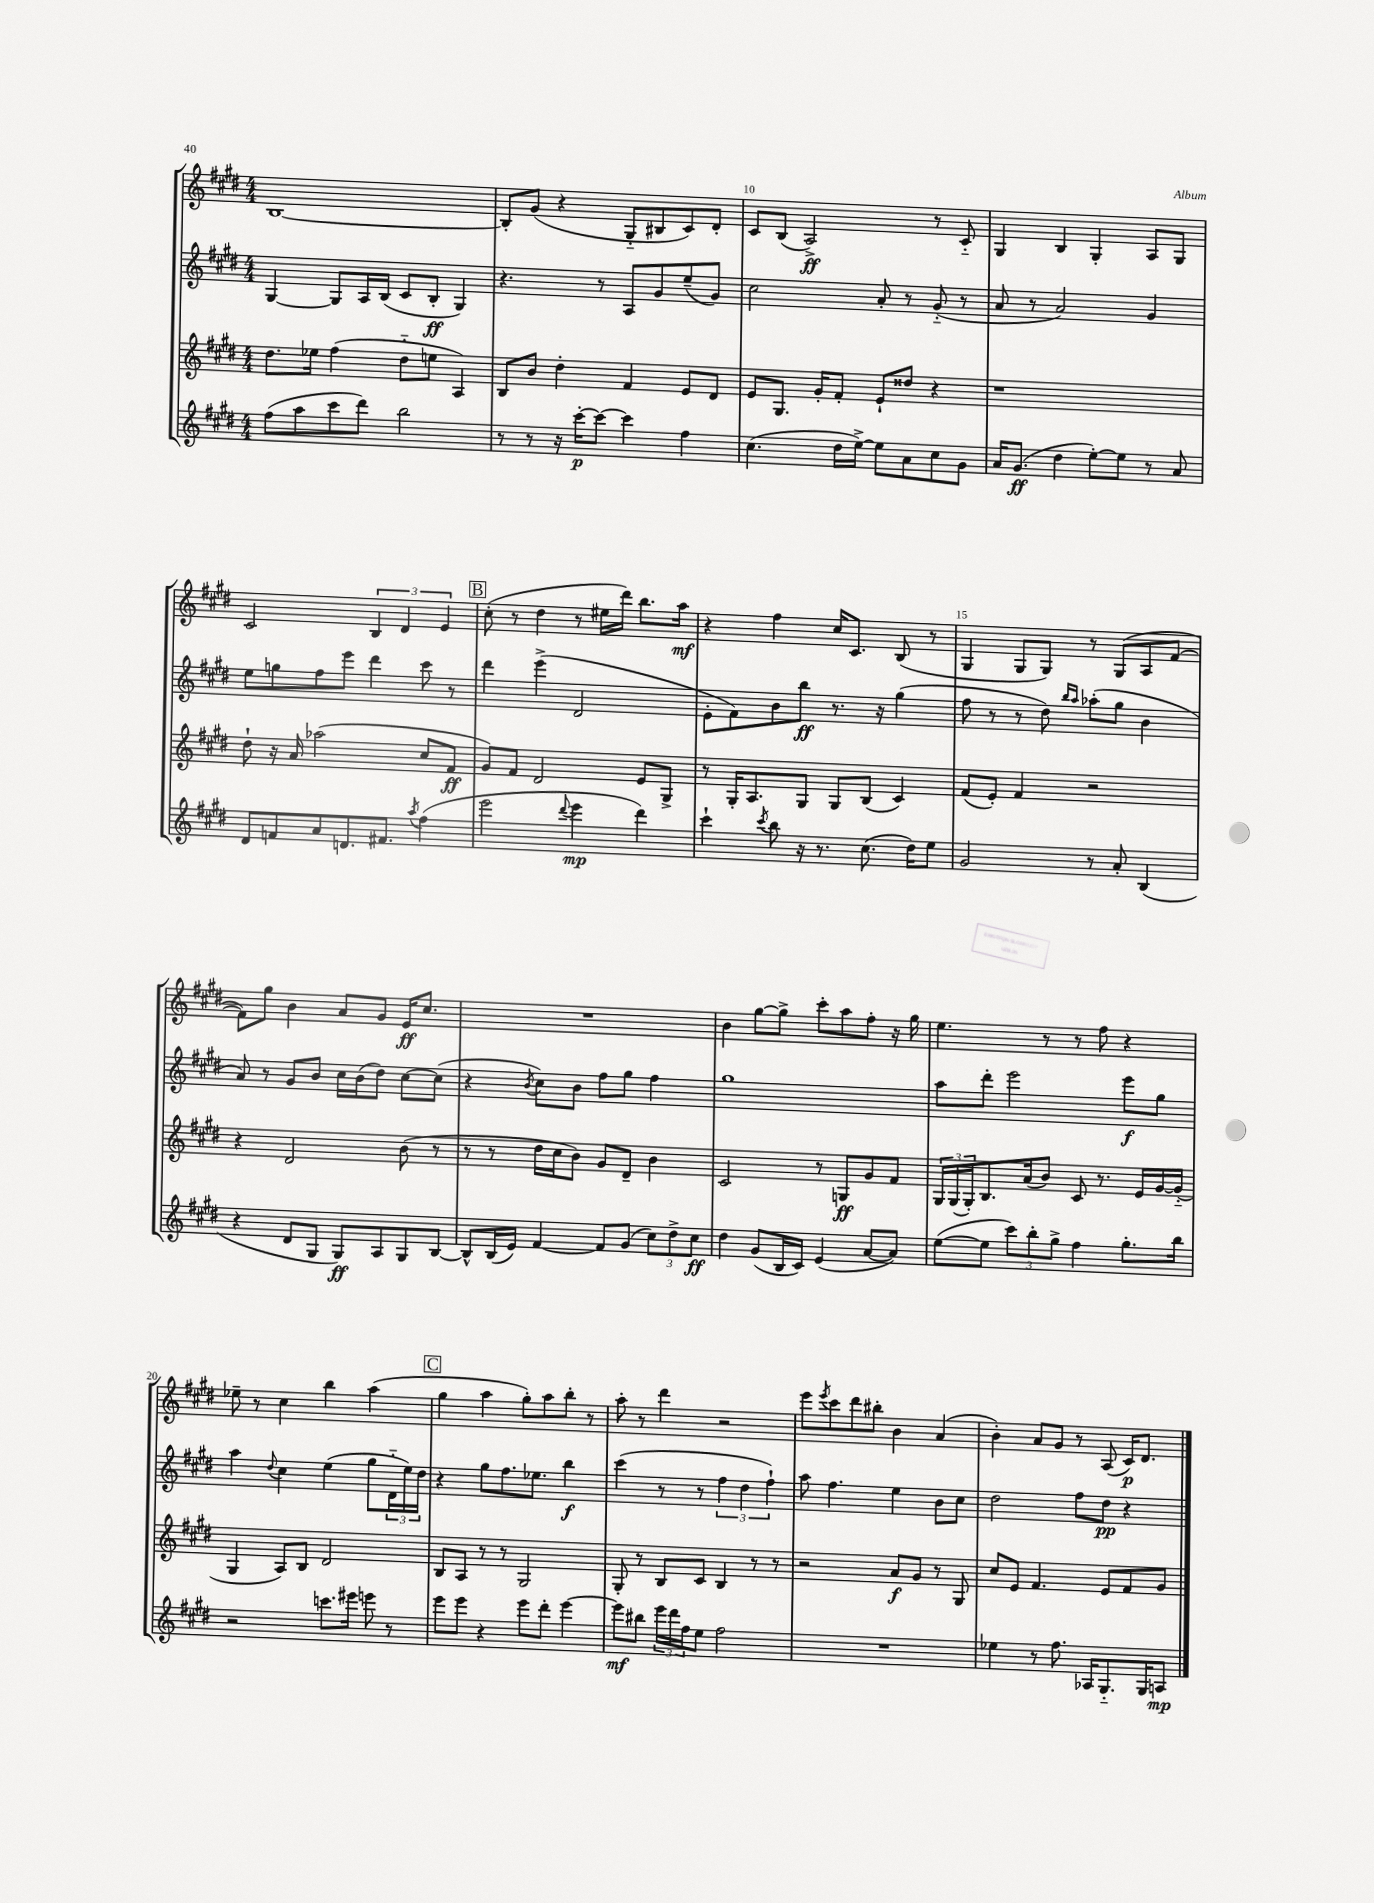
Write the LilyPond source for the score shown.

<<
\new StaffGroup <<
\new Staff = "s0" {
    \clef treble \key e \major \numericTimeSignature \time 4/4
    b1~ |
    b8-. gis'8( r4 gis8-_ bis8 cis'8) dis'8-. |
    cis'8 b8( a2->\ff) r8 cis'8-_ |
    gis4 b4 gis4-. a8 gis8 |
    cis'2 \tuplet 3/2 { b4 dis'4 e'4 } |
    \mark \markup { \box "B" } cis''8-.( r8 dis''4 r8 eis''16 dis'''16) b''8. a''16\mf |
    r4 fis''4 cis''16 cis'8. b8( r8 |
    gis4 gis8 gis8) r8 gis8( a8 fis'8~ |
    fis'8) gis''8 b'4 a'8 gis'8 e'16\ff cis''8. |
    R1 |
    b'4 gis''8~ gis''8-> cis'''8-. a''8 fis''8-. r16 gis''16 |
    e''4. r8 r8 fis''8 r4 |
    ees''8-- r8 cis''4 b''4 a''4( |
    \mark \markup { \box "C" } gis''4 a''4 gis''8-.) a''8 b''8-. r8 |
    a''8-. r8 dis'''4 r2 |
    e'''8 \acciaccatura { e'''8 } cis'''8 dis'''8 bis''8-. b'4 a'4( |
    b'4-.) a'8 gis'8 r8 a8( cis'16\p) dis'8. \bar "|." |
}
\new Staff = "s1" {
    \clef treble \key e \major \numericTimeSignature \time 4/4
    gis4~ gis8 a16 b16( cis'8 b8-.\ff gis4) |
    r4. r8 a8 gis'8 e''8--( gis'8) |
    cis''2 a'8-. r8 gis'8-_( r8 |
    a'8 r8 a'2) gis'4 |
    e''8 g''8 fis''8 e'''8 dis'''4 cis'''8 r8 |
    \mark \markup { \box "B" } dis'''4 e'''4->( dis'2 |
    e'8-. fis'8) b'8 b''8\ff r8. r16 gis''4( |
    fis''8 r8 r8 dis''8) \grace { b''16 a''16 } aes''8-.( gis''8 b'4 |
    a'8) r8 gis'8 b'8 cis''16 b'16( dis''8) cis''8~ cis''8( |
    r4 \acciaccatura { b'8 } cis''8) b'8 fis''8 gis''8 fis''4 |
    gis''1 |
    a''8 dis'''8-. e'''2 e'''8\f gis''8 |
    a''4 \appoggiatura { dis''8 } cis''4 e''4( gis''8 \tuplet 3/2 { dis'16-_ e''16) dis''16 } |
    \mark \markup { \box "C" } r4 gis''8 fis''8. ees''8. b''4\f |
    cis'''4( r8 r8 \tuplet 3/2 { fis''4 dis''4 fis''4-!) } |
    a''8 fis''4. e''4 b'8 cis''8 |
    dis''2 fis''8 dis''8\pp r4 \bar "|." |
}
\new Staff = "s2" {
    \clef treble \key e \major \numericTimeSignature \time 4/4
    dis''8. ees''16 fis''4( dis''8-_ e''8 a4) |
    b8 b'8 dis''4-. fis'4 e'8 dis'8 |
    e'8 gis8. gis'16-. fis'8-. e'8-! disis''8 r4 |
    r1 |
    dis''8-! r16 a'16 aes''2( cis''8 fis'8\ff |
    \mark \markup { \box "B" } gis'8) fis'8 dis'2 e'8 gis8-> |
    r8 gis16-. a8. gis8 gis8 b8( cis'4) |
    fis'8( e'8-.) fis'4 r2 |
    r4 dis'2 b'8( r8 |
    r8 r8 dis''16 cis''16 b'8) gis'8 dis'8-- b'4 |
    cis'2 r8 g8\ff gis'8 fis'8 |
    \tuplet 3/2 { gis16 gis16( gis16-.) } b8. a'16( b'8) cis'8 r8. e'16 gis'16~ gis'16-_( |
    gis4 a8) b8 dis'2 |
    \mark \markup { \box "C" } b8 a8 r8 r8 gis2 |
    gis8-. r8 b8 cis'8 b4 r8 r8 |
    r2 a'8\f gis'8 r8 gis8 |
    cis''8 e'8 fis'4. e'8 fis'8 gis'8 \bar "|." |
}
\new Staff = "s3" {
    \clef treble \key e \major \numericTimeSignature \time 4/4
    fis''8( a''8 cis'''8 dis'''8) b''2 |
    r8 r8 r16 cis'''16~-.\p cis'''8~ cis'''4 fis''4 |
    cis''4.( dis''16 e''16~->) e''8 a'8 cis''8 gis'8 |
    a'16 gis'8.\ff( dis''4 e''8~-.) e''8 r8 a'8 |
    dis'8 f'8 a'8 d'8. fis'8. \acciaccatura { a''8 } fis''4( |
    \mark \markup { \box "B" } e'''2 \appoggiatura { dis'''8 } e'''4\mp dis'''4) |
    cis'''4-! \acciaccatura { cis'''8 } b''8 r16 r8. cis''8.( dis''16) e''8 |
    gis'2 r8 a'8-. b4( |
    r4 dis'8 gis8 gis8\ff) a8 gis8 b8~ |
    b8-^ b16( e'16) fis'4~ fis'8 gis'8( \tuplet 3/2 { cis''8) dis''8-> cis''8\ff } |
    dis''4 gis'8( b16 cis'16) e'4( a'8~ a'8) |
    e''8~( e''8 \tuplet 3/2 { cis'''8) b''8-. gis''8-> } fis''4 gis''8.-. b''16 |
    r2 c'''8. eis'''16 e'''8 r8 |
    \mark \markup { \box "C" } e'''8 e'''8 r4 e'''8 dis'''8-. e'''4~ |
    e'''8\mf bis''8 \tuplet 3/2 { e'''16 dis'''16 fis''16 } e''8 fis''2 |
    R1 |
    ees''4 r8 fis''8. aes16 gis8.-_ gis16 a8\mp \bar "|." |
}
>>
>>
\layout { \context { \Score currentBarNumber = #8 \override BarNumber.break-visibility = ##(#f #t #t) barNumberVisibility = #(every-nth-bar-number-visible 5) } }
